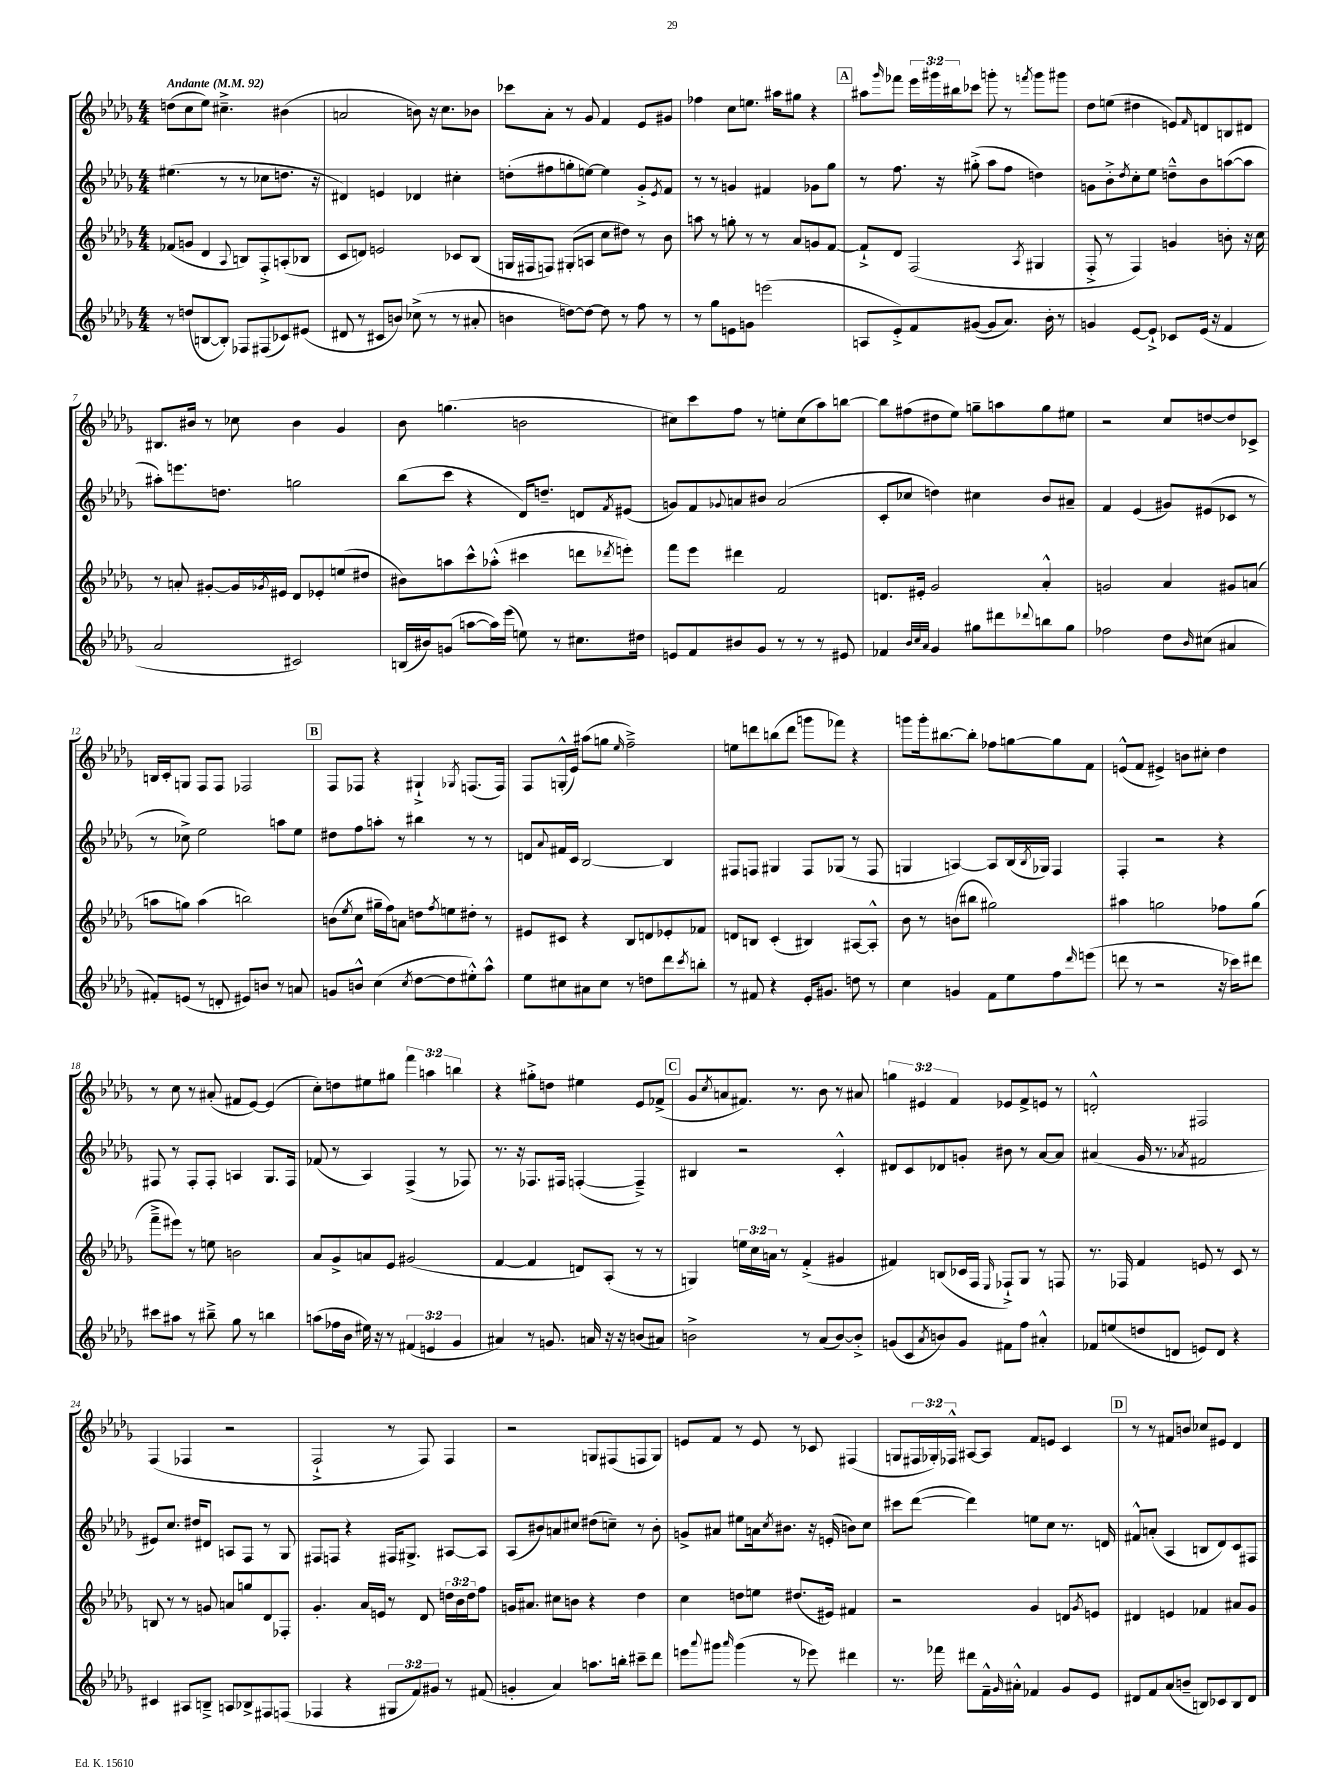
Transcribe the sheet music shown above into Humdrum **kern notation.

**kern	**kern	**kern	**kern
*part4	*part3	*part2	*part1
*staff4	*staff3	*staff2	*staff1
*clefG2	*clefG2	*clefG2	*clefG2
*k[b-e-a-d-g-]	*k[b-e-a-d-g-]	*k[b-e-a-d-g-]	*k[b-e-a-d-g-]
*M4/4	*M4/4	*M4/4	*M4/4
*MM92	*MM92	*MM92	*MM92
=1	=1	=1	=1
!	!	!	!LO:TX:a:B:t=Andante
8r	(8f-X/L	(4.ee#X\	(8ddn\L
(8ddn/L	8gn/J	.	8cc\
[8Bn/	4d-/	.	8ee-\J)
8B'/J])	.	8r	4.cc#X~^\
.	8qqA-/	.	.
8F-X/L	8Bn/L)	8r	.
(8F#X/	8F'^/	8cc-X\L	.
8c-X/)	(8An'/	8.ddn\J	(4b#X\
(8e#X/J	8B-X/J	.	.
.	.	16r	.
=2	=2	=2	=2
8d#X/	8c/L	4d#X/)	2an/
8r	8dn/J)	.	.
8c#X/L	2en/	4en/	.
8bn/J)	.	.	.
(8cc-X^\	.	4d-X/	8bn\)
8r	.	.	16r
.	.	.	8.cc\L
8r	8c-X/L	4cc#X'\	.
8a#X'/	(8B-/J	.	8b-X\J
=3	=3	=3	=3
4bn\	16Gn/LL	(8ddn'\L	8ccc-X\L
.	16F#X/J	.	.
.	8Fn/J)	8ff#X\	8a-'\J
[8ddn\L)	(8G#X'/L	8ggn'\	8r
8dd\J_	8An/J	[8een\J)	8g-/
8dd\]	8cc\L	4ee\]	4f/
8r	8dd#X\J)	.	.
8ff\	8r	8g-'^/L	8e-/L
.	.	8qe-/	.
8r	8b-\	8f/J	8g#X/J
=4	=4	=4	=4
8r	8aan\	8r	4ff-X\
8gg-\L	8r	8r	.
8en\	8ggn'\	4gn/	8cc\L
8gn\J	8r	.	8.een\J
(2eeen\	8r	4f#X/	.
.	.	.	16aa#X\KL
.	8a-/L	.	8gg#X\J
.	8gn/	8g-X\L	4r
.	[8f/J	8gg-\J	.
!!LO:REH:place=s1:t=A
=5	=5	=5	=5
8An/L	8f`^/L]	8r	8aa#X\L
.	.	.	16qqggg-/
8e-'^/)	8d-/J	8.ff\	8fff-X\J
8f/	(2F/	.	24eee-\LL
.	.	.	24ggg#X\
.	.	16r	.
.	.	.	24bb#X\J
([8g#X/J	.	(8gg#X'^\	8ccc-X\J
8g#/L]	.	8aa-\L	8gggn'\
8.a-/J)	.	8ff\J	8r
.	8qA-/	.	8qfffn/
.	4G#X/	4ddn\)	8ggg\L
16b-'\	.	.	.
8r	.	.	8ggg#X\J
=6	=6	=6	=6
4gn/	8F'^/	8gn\L	8dd-\L
.	8r	8b-'^\	(8een\J
.	.	8qdd-/	.
[8e-/L	4F/)	8cc'\	4dd#X\
8e-`^/J]	.	8ee-\J	.
8c-X/L	4gn/	8ddn~^^\L	8en/L)
.	.	.	16qqf/
(16e-/Jk	.	8b-\	8dn/
16r	.	.	.
4f/	8bn'\	([8aan\	8Bn/
.	16r	8aa\J]	8d#X/J
.	16cc\	.	.
!!LO:LB:g=z
=7	=7	=7	=7
2a-/	8r	8aa#X'\L)	8.B#X/L
.	8an'/	8.eeen\	.
.	.	.	16b#X/Jk
.	[8g#X'/L	.	8r
.	.	8.ddn\J	.
.	16g#/L]	.	8cc-X\
.	8qg-X/	.	.
.	16e#X/JJ	.	.
2c#X/)	8d-/L	2ggn\	4b#\
.	8e-X'/	.	.
.	(8een/	.	4g-/
.	8dd#X/J	.	.
=8	=8	=8	=8
(16Bn/LL	8b#X\L)	(8bb-\L	8b-\
16b#X/J)	.	.	.
(8gn/J	8aan\	8ccc\J	(4.ggn\
[8aan\L	8ccc^^\	4r	.
16aa\L])	(8aa-X'^^\J	.	.
(16eee-\JJ	.	.	.
8een\)	4ccc#X\	16d-/KL)	2bn\
.	.	8.ddn~/J	.
8r	.	.	.
8.cc#X\L	8dddn\L	8dn/L	.
.	8qddd-X/	8qf/	.
.	8eeen'\J)	(8e#X/J	.
16dd#X\Jk	.	.	.
=9	=9	=9	=9
8en/L	8fff\L	8gn/L)	8cc#X\L)
8f/	8eee-\J	8f/	8ccc\
.	.	8qqg-X/	.
8b#X/	4ddd#X\	8an/	8ff\J
8g-/J	.	8b#X/J	8r
8r	2f/	(2a/	8een'\L
8r	.	.	(8cc#\
8r	.	.	8aa-\)
8e#X/	.	.	[8bbn\J
=10	=10	=10	=10
4f-X/	8.dn/L	8c'/L	8bb\L]
.	.	8cc-X/J	(8ff#X\
.	16e#X'/Jk	.	.
32qqb-/LLL	.	.	.
32qqcc/	.	.	.
32qqa-/JJJ	.	.	.
4g-/	2g-/	4ddn\)	8dd#X\
.	.	.	8ee-\J)
8gg#X\L	.	4cc#X\	8ggn~\L
8ddd#X\	.	.	8aan\
8qqddd-X/	.	.	.
8bbn\	4a-'^^/	8b-/L	8gg\
8gg#\J	.	8a#X~/J	8ee#X\J
=11	=11	=11	=11
2ff-X\	2gn/	4f/	2r
.	.	(4e-/	.
8dd-\L	4a-/	8g#X/L)	8cc/L
16qqb-/	.	.	.
(8cc#X\J	.	(8e#X/	[8ddn/
4a#X/	8g#X/L	8c-X/J	8dd/]
.	(8an/J	8r	8c-X^/J
!!LO:LB:g=z
=12	=12	=12	=12
8f#X'/L)	8aan\L	8r	16Bn/LL
.	.	.	16c'/J
(8en/J	8ggn\J)	8cc-X^\)	8Gn/J
8r	(4aa\	2ee-\	8F/L
8dn'/	.	.	8F/J
8e#X/L)	2bbn\)	.	2F-X/
8bn/J	.	.	.
8r	.	8aan\L	.
8an/	.	8ee-\J	.
!!LO:REH:place=s1:t=B
=13	=13	=13	=13
8gn/L	(8bn\L	8dd#X\L	8F/L
.	8qee-/	.	.
8bn^^/J	8cc\J	8ff\	8F-X/J
(4cc\	16gg#X~\LL	8aan'\J	4r
.	16ff\J)	.	.
.	8an\J	8r	.
8qcc/	.	.	.
[8dd-\L	8ddn\L	4bb#X\	4G#X`^/
.	8qff/	.	.
8dd-\]	8een\	.	.
.	.	.	8qG-X/
8ee#X'^^\)	8dd#X'\J	8r	(8.Fn/L
8aa-^^\J	8r	8r	.
.	.	.	16F/Jk)
=14	=14	=14	=14
8ee-\L	8e#X/L	8dn/L	8F/L
.	.	8qqa-/	.
8cc#X\	8c#X/J	16f#X/L	(16Gn'^^/L
.	.	16c/JJ	16e-/JJ)
8a#X\	4r	[2B-/	(8aa#X\L
8cc#\J	.	.	8ggn\J
.	.	.	16qqee-/
8r	8B-/L	.	2ff~^\)
8ddn\L	8dn/	.	.
8ddd-\	8e-X'/	4B-/]	.
8qccc/	.	.	.
8bbn'\J	8f-X/J	.	.
=15	=15	=15	=15
8r	8dn/L	8F#X/L	8een\L
8f#X/	8Bn/J	8Fn/J	8dddn\
4r	(4c'/	4G#X/	(8bbn\
.	.	.	8ddd\J
16e-'/KL	4B#X/)	8F/L	8gggn\L
8.g#X/J	.	.	.
.	.	(8G-X/J	8fff-X\J)
8ddn\	[8A#X/L	8r	4r
8r	8A#'^^/J]	8F/	.
=16	=16	=16	=16
4cc\	8b-\	4Gn/	8gggn\L
.	8r	.	16ggg'\k
.	.	.	[8.bb#X\
4gn/	(8bn\L	[4An/)	.
.	8bb#X\J	.	8bb#'\J]
8f\L	2gg#X\)	8A/L]	8ff-X\L
8ee-\	.	(16B-/L	[8ggn\
.	.	8qB-/	.
.	.	16G-X/JJ)	.
8ff\	.	4F/	8gg\]
16qqddd-/	.	.	.
(8eeen\J	.	.	8f\J
=17	=17	=17	=17
8dddn\	4aa#X\	4F'/	(8en^^/L
8r	.	.	8f/J
2r	2ggn\	2r	4e#X^/)
.	.	.	8bn\L
.	.	.	8cc#X'\J
16r	8ff-X\L	4r	4dd-\
16ccc-X\KL)	.	.	.
8ddd#X\J	(8gg\J	.	.
!!LO:LB:g=z
=18	=18	=18	=18
8ccc#X\L	8fff~^\L	8F#X/	8r
8aa#X\J	8eee#X\J)	8r	8cc\
8r	8r	8F#'/L	8r
8bb#X~^\	8een\	8F#'/J	(8a#X'/
8gg-\	2bn\	4An/	8f#X/L
8r	.	.	[8e-/J)
4bbn\	.	8.G-/L	(4e-/]
.	.	16F#/Jk	.
=19	=19	=19	=19
(8aan\L	8a-/L	(8f-X/	8cc'\L)
16ff-X\L	8g-^/	8r	8ddn\
16b-\JJ	.	.	.
16ee#X\)	8an/	4A-/)	8ee#X\
16r	.	.	.
8r	8e-/J	.	8gg#X\J
(6f#X/	(2g#X/	(4F^/	6fff\
6en/	.	.	6aan\
.	.	8r	.
6g-/	.	.	6bbn\
.	.	8F-X/)	.
=20	=20	=20	=20
4a#X/)	[4f/	8.r	4r
.	.	16r	.
8r	4f/]	8.F-X/L	8gg#X'^\L
8.gn/	.	.	8ddn\J
.	.	16F#X/Jk	.
.	8dn/L)	([4Fn'/	4ee#X\
16an/	.	.	.
16r	(8A-'/J	.	.
16r	.	.	.
(8bn/L	8r	4F~^/])	8e-/L
8a#X/J)	8r	.	(8f-X^/J
!!LO:REH:place=s1:t=C
=21	=21	=21	=21
2bn^\	4Gn/)	4B#X/	8g-/L
.	.	.	8qcc/
.	.	.	8an/
.	24een\LL	2r	8.f#X/J)
.	24cc\	.	.
.	24an\JJ	.	.
.	8r	.	.
.	.	.	8.r
8r	(4f'^/	.	.
(8a-/L	.	.	8b-\
[8b/)	4g#X/	4c'^^/	8r
8b'^/J]	.	.	8a#X/
=22	=22	=22	=22
(8gn/L	4f#X/)	8d#X/L	6ggn\
8c/	.	8c/	.
.	.	.	6e#X/
8qa-/	.	.	.
8bn/)	(8Bn/L	8d-X/	.
.	.	.	6f/
8g/J	16c-X/L	8gn'/J	.
.	16F/JJ	.	.
.	16qqE-/	.	.
8f#X\L	8F-X`^/L)	8b#X\	8e-X/L
8ff\J	8G-/J	8r	8f^/
4a#X'^^/	8r	[8a-/L	8en/J
.	8Fn/	8a-/J]	8r
=23	=23	=23	=23
8f-X/L	8.r	(4a#X/	2dn'^^/
(8een/	.	.	.
.	16F-X/	.	.
8ddn/	4f/	16g-/	.
.	.	8.r	.
8dn/J	.	.	.
.	.	8qa-X/	.
8en/L)	8en/	2f#X/	2F#X/
8d/J	8r	.	.
4r	8c/	.	.
.	8r	.	.
!!LO:LB:g=z
=24	=24	=24	=24
4c#X/	8Bn/	8e#X/L)	(4F/
.	8r	8.cc/J	.
8A#X/L	8r	.	4F-X/
.	.	16dd#X/KL	.
8Bn~^/J	8gn/	8d#X/J	.
8An/L	8an/L	8An/L	2r
8B-X^/	8ggn/	8F/J	.
8F#X/	8d-/	8r	.
(8Fn/J	8F-X'/J	8G-/	.
=25	=25	=25	=25
4F-X/	4.g-'/	8F#X/L	2F`^/
.	.	8Fn/J	.
4r	.	4r	.
.	16a-/LL	.	.
.	16en/JJ	.	.
12G#X/L	8r	16F#X/KL	8r
.	.	8.G#X^/J	.
12f/)	.	.	.
.	8d-/	.	8F/)
12g#X/J	.	.	.
8r	24ddn\LL	[8A#X/L	4F/
.	24b-\	.	.
.	24dd\J	.	.
(8f#X/	8ff\J	8A#/J]	.
=26	=26	=26	=26
4gn'/	16gn/KL	(8A-/L	2r
.	8.a#X/J	.	.
.	.	8b#X/)	.
4a-/)	8cc#X\L	8an/	.
.	8bn\J	8cc#X/J	.
8.aan\L	4r	(8dd#X\L	8Gn/L
.	.	8ccn~\J)	(8F#X/
16bbn'\Jk	.	.	.
8ccc#X~\L	4dd-\	8r	8Fn/
8ddd-\J	.	8b#'\	8G/J)
=27	=27	=27	=27
8eeen\L	4cc\	8gn^/L	8en/L
8qqaaa-/	.	.	.
8ggg#X\J	.	8a#X/J	8f/J
16qqaaa-/	.	.	.
(4ggg#\	8ddn\L	8ee#X\L	8r
.	8een\J	16an\k	8e/
.	.	8qcc/	.
.	.	8.b#X\J	.
8r	(8.dd#X/L	.	8r
8eee-X\)	.	16r	8c-X/
.	16e#X/Jk)	(16en'/	.
4ddd#X\	4f#X/	8bn\L)	(4F#X/
.	.	8cc\J	.
=28	=28	=28	=28
8.r	2r	8ccc#X\L	8Gn/L
.	.	([8ddd-\J	24F#X/L
.	.	.	24G-X'/)
16fff-X\	.	.	.
.	.	.	24F-X^^/JJ
8ddd#X\L	.	4ddd-\])	[8A#X/L
16f~^^\L	.	.	8A#/J]
16qqg-/	.	.	.
16a#X'^^\JJ	.	.	.
4f-X/	4g-/	8een\L	8f/L
.	.	8cc\J	8en/J
8g-/L	8dn/L	8.r	4c/
.	8qg-/	.	.
8e-/J	8en/J	.	.
.	.	16dn/	.
!!LO:REH:place=s1:t=D
=29	=29	=29	=29
8d#X/L	4d#X/	8f#X^^/L	8r
8f/	.	(8an'/J	8r
(8a-/	4en/	4A-/	8f#X/L
8bn~/J	.	.	8bn/J
8Bn/L)	4f-X/	8Bn/L	8cc-X/L
8c-X/	.	8d-/)	8e#X/J
8B/	8a#X/L	8c/	4d-/
8d#/J	8g-/J	8F#X/J	.
==	==	==	==
*-	*-	*-	*-
